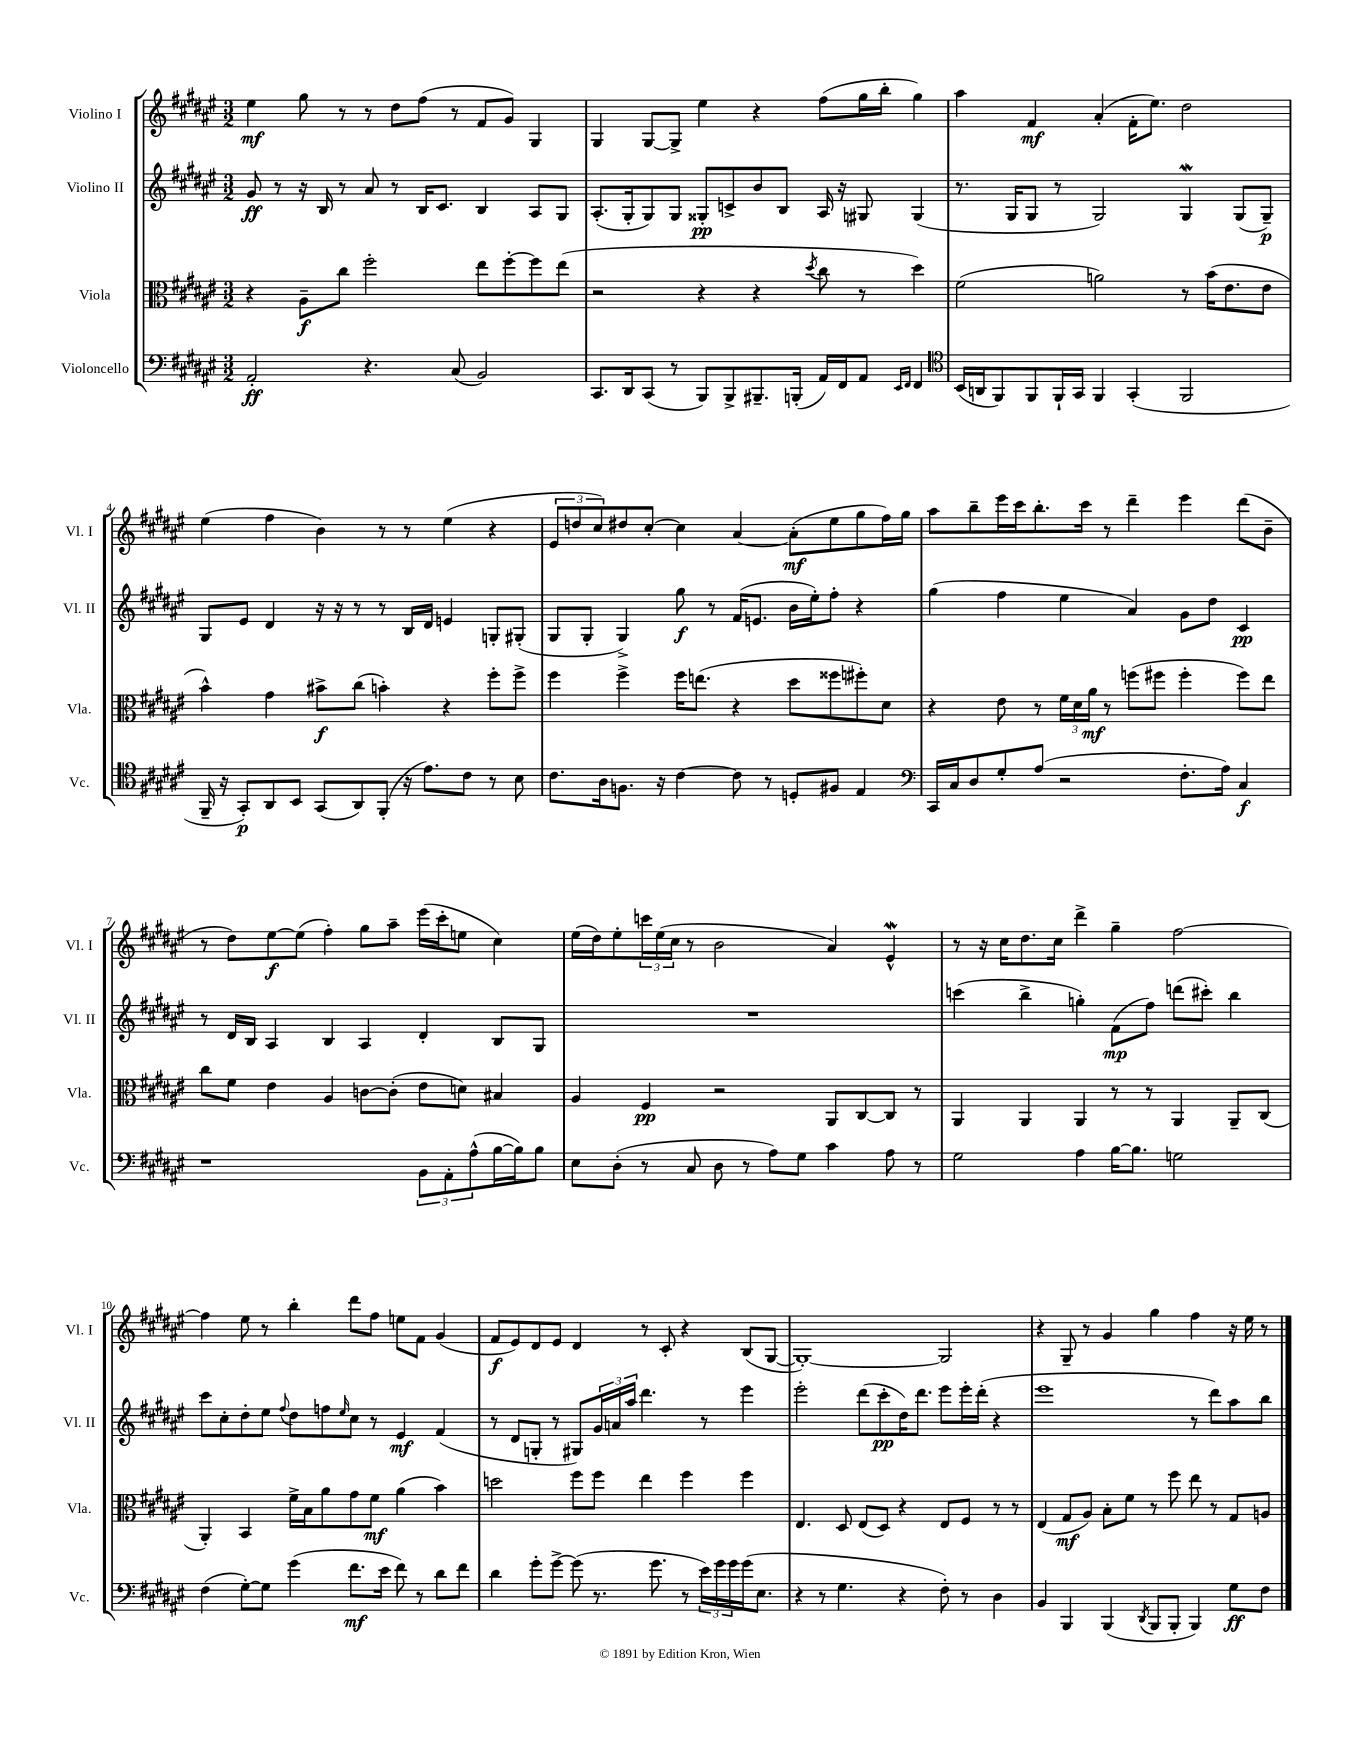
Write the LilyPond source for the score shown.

<<
\new StaffGroup <<
\new Staff = "s0" \with { instrumentName = "Violino I" shortInstrumentName = "Vl. I" } {
    \clef treble \key fis \major \numericTimeSignature \time 3/2
    eis''4\mf gis''8 r8 r8 dis''8 fis''8( r8 fis'8 gis'8) gis4 |
    gis4 gis8~ gis8-> eis''4 r4 fis''8( gis''16 b''16-. gis''4) |
    ais''4 fis'4\mf ais'4-.( fis'16-. eis''8.) dis''2 |
    eis''4( fis''4 b'4) r8 r8 eis''4( r4 |
    \tuplet 3/2 { eis'8 d''8 cis''8) } dis''8 cis''8~-. cis''4 ais'4~ ais'8-.\mf( eis''8 gis''8 fis''16) gis''16 |
    ais''8 b''8-- eis'''16 cis'''16 b''8.-. cis'''16 r8 dis'''4-- eis'''4 dis'''8( b'8-- |
    r8 dis''8) eis''8~\f eis''8( fis''4-.) gis''8 ais''8-- eis'''16( cis'''16-. e''8 cis''4) |
    eis''16( dis''16) eis''8-. \tuplet 3/2 { c'''16 eis''16( cis''16 } r8 b'2 ais'4) eis'4-^\mordent |
    r8 r16 cis''16 dis''8. cis''16 dis'''4-> gis''4-- fis''2~ |
    fis''4 eis''8 r8 b''4-. dis'''8 fis''8 e''8 fis'8 gis'4( |
    fis'8\f eis'8) dis'8 eis'8 dis'4 r8 cis'8-. r4 b8( gis8~ |
    gis1~-.) gis2 |
    r4 gis8-- r8 gis'4 gis''4 fis''4 r16 eis''16 r8 \bar "|." |
}
\new Staff = "s1" \with { instrumentName = "Violino II" shortInstrumentName = "Vl. II" } {
    \clef treble \key fis \major \numericTimeSignature \time 3/2
    gis'8\ff r8 r16 b16 r8 ais'8 r8 b16 cis'8. b4 ais8 gis8 |
    ais8.-.( gis16-. gis8) gis8 gisis8-.\pp c'8-> b'8 b8 ais16 r16 gis8 gis4( |
    r8. gis16 gis8 r8 gis2) gis4\mordent gis8( gis8--\p) |
    gis8 eis'8 dis'4 r16 r16 r8 r8 b16 dis'16 e'4 g8-. gis8-.( |
    gis8 gis8-. gis4->) gis''8\f r8 fis'16( e'8. b'16 eis''16-.) fis''8-. r4 |
    gis''4( fis''4 eis''4 ais'4) gis'8 dis''8 cis'4\pp |
    r8 dis'16 b16 ais4 b4 ais4 dis'4-. b8 gis8 |
    R1. |
    c'''4( b''4-> g''4-.) fis'8\mp( fis''8) d'''8( cis'''8-.) b''4 |
    cis'''8 cis''8-. dis''8-. eis''8 \appoggiatura { fis''8 } dis''8 f''8 \grace { eis''16 } cis''8 r8 eis'4\mf fis'4( |
    r8 dis'8 g8-. r8 gis8) \tuplet 3/2 { gis'16 a'16 ais''16 } dis'''4. r8 eis'''4 |
    eis'''2-. dis'''8( cis'''8-.\pp dis''16) dis'''8. eis'''8 eis'''16-. dis'''16-.( r4 |
    eis'''1 r8 dis'''8) ais''8 b''8 \bar "|." |
}
\new Staff = "s2" \with { instrumentName = "Viola" shortInstrumentName = "Vla." } {
    \clef alto \key fis \major \numericTimeSignature \time 3/2
    r4 ais8--\f cis''8 fis''2-. eis''8 fis''8~-. fis''8 eis''8( |
    r2 r4 r4 \acciaccatura { dis''8 } cis''8 r8 dis''4) |
    fis'2( a'2) r8 b'16( eis'8. eis'8 |
    b'4-^) gis'4 bis'8->\f cis''8( b'4-.) r4 fis''8-. fis''8-> |
    fis''4 fis''4-> fis''16 e''8.( r4 dis''8 fisis''8 fis''8-.) dis'8 |
    r4 eis'8 r8 \tuplet 3/2 { fis'16 dis'16 ais'16\mf } r8 f''8( fis''8 fis''4-. fis''8) eis''8 |
    cis''8 fis'8 eis'4 ais4 c'8~ c'8-.( eis'8 d'8) bis4 |
    ais4 fis4\pp r2 ais,8 cis8~ cis8 r8 |
    ais,4 ais,4 ais,4 r8 r8 ais,4 ais,8-- cis8( |
    ais,4-.) b,4 fis'16-> b16 ais'8 gis'8 fis'8\mf ais'4( b'4) |
    d''2 fis''8 fis''8 eis''4 fis''4 fis''4 |
    eis4. dis8 eis8( dis8) r4 eis8 fis8 r8 r8 |
    eis4( gis8\mf ais8) b8-. fis'8 r8 fis''8 eis''8 r8 gis8 a8 \bar "|." |
}
\new Staff = "s3" \with { instrumentName = "Violoncello" shortInstrumentName = "Vc." } {
    \clef bass \key fis \major \numericTimeSignature \time 3/2
    ais,2-.\ff r4. cis8( b,2) |
    cis,8. dis,16 cis,8( r8 b,,8) b,,8-> bis,,8.-- b,,16-.( ais,16) fis,16 ais,8 \grace { eis,16 fis,16 } fis,4 |
    \clef tenor b,16( a,16 fis,8) fis,8 fis,16-! gis,16 fis,4 gis,4-.( fis,2 |
    fis,16-- r16 gis,8-.\p) ais,8 b,8 gis,8( ais,8) fis,8-.( r16 eis'8.) cis'8 r8 b8 |
    cis'8. ais16 f8. r16 cis'4~ cis'8 r8 d8-. fis8 eis4 |
    \clef bass cis,16 cis16 dis8 gis8-. ais8( r2 fis8.-. ais16) cis4\f |
    r1 \tuplet 3/2 { b,8 ais,8-. ais8-^( } b16~ b16) b8 |
    eis8 dis8-.( r8 cis8 dis8 r8 ais8) gis8 cis'4 ais8 r8 |
    gis2 ais4 b16~ b8. g2 |
    fis4( gis8~-.) gis8 gis'4( fis'8.\mf eis'16 fis'8) r8 dis'8 fis'8 |
    dis'4 gis'8-. gis'8~-> gis'8( r8. gis'8. r8 \tuplet 3/2 { eis'16) gis'16 gis'16 } gis'16( eis8. |
    r4 r8 gis4. r4 fis8-.) r8 dis4 |
    b,4 b,,4 b,,4( \acciaccatura { dis,8 } b,,8 b,,8-. b,,4) gis8\ff fis8 \bar "|." |
}
>>
>>
